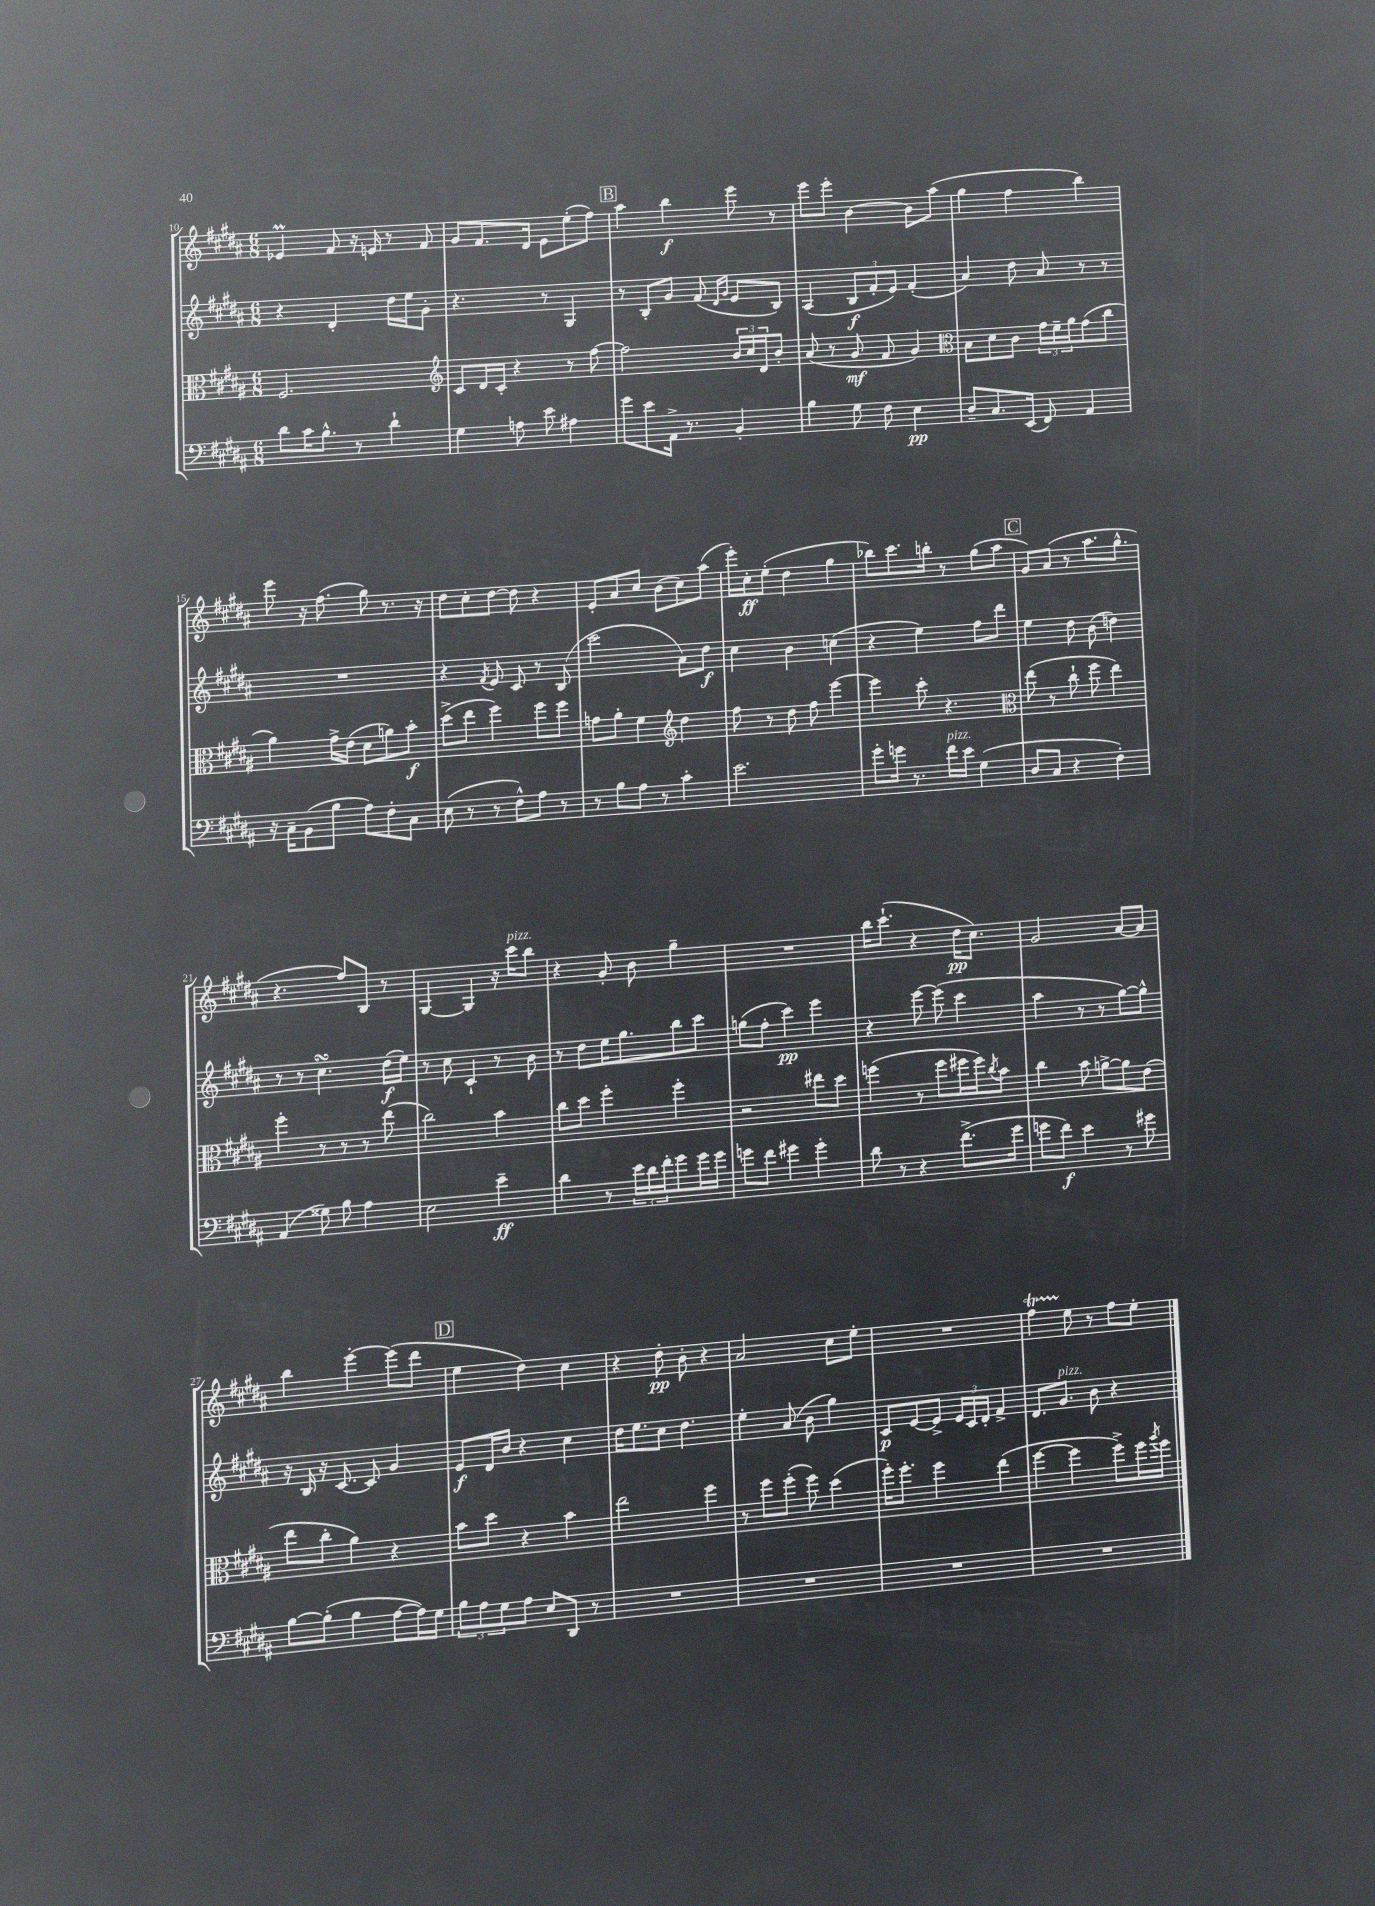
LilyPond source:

<<
\new StaffGroup <<
\new Staff = "s0" {
    \clef treble \key b \major \numericTimeSignature \time 6/8
    ees'4\prall fis'8 r16 e'16 r8 fis'8 |
    gis'8 fis'8. dis'16 e'8 e''8-.( fis''8) |
    \mark \markup { \box "B" } ais''4 b''4\f e'''8 r8 |
    e'''8 e'''8-. b'4~ b'8 ais''8( |
    gis''4 fis''4 b''4) |
    e'''8 r16 fis''8.( gis''8) r8. r16 |
    dis''8 cis''8-. dis''8~ dis''8 r4 |
    e'8-. ais'8 cis''8 b'8( cis''8) ais''8( |
    e'''16-.) cis''16-.\ff e''8-.( dis''4 gis''4 |
    bes''8) cis'''8. b''16-. r8 gis''8( ais''8 |
    \mark \markup { \box "C" } gis'8) ais'8( r8 ais''8. gis''8.-^ |
    r4. fis''8) b8 r8 |
    gis4~ gis4 r16 cis'''16^\markup { \italic "pizz." } b''8 |
    r4 gis'8-. b'8 gis''4-- |
    R2. |
    b''16 cis'''8.-!( r4 dis''16\pp cis''8.) |
    gis'2 ais'8~ ais'8 |
    b''4 e'''4~-. e'''8( dis'''8 |
    \mark \markup { \box "D" } e''4 dis''4) cis''4 |
    r4 dis''8-.\pp b'8-. r4 |
    ais'2 cis''8 e''8-. |
    R2. |
    fis''4\startTrillSpan e''8\stopTrillSpan r8 fis''8 e''8-. \bar "|." |
}
\new Staff = "s1" {
    \clef treble \key b \major \numericTimeSignature \time 6/8
    r4 dis'4-. dis''16 e''16 gis'8-. |
    r4. r8 gis4 |
    \mark \markup { \box "B" } r8 b8-. gis'8 fis'8( \grace { dis'16 gis'16 } e'8 b8) |
    ais4( \tuplet 3/2 { b8\f fis'8-. e'8) } fis'4-.( |
    ais'4) dis''8 ais'8 r8 r8 |
    R2. |
    r4 \acciaccatura { fis'8 } e'8 cis'8 r8 b8( |
    cis'''2 ais'8) dis''8\f |
    cis''4 b'4 c''4( |
    r4 e''4) fis''8 dis'''8 |
    \mark \markup { \box "C" } e''4 dis''8 b'8( d''4) |
    r8 r8 cis''4.\turn dis''16\f( e''16) |
    r8 cis''8 cis'4-! r8 b'8 |
    r8 dis''8 e''16 gis''8. b''8 cis'''8 |
    g''8( fis''8-. cis'''4\pp) e'''4 |
    r4 e'''8~ e'''8( cis'''4 |
    ais''4 r8 r8 gis''8~) gis''8-^ |
    r16 b16 r16 cis'8.~ cis'8 gis'4 |
    \mark \markup { \box "D" } e'8\f dis'16 b'16 r4 cis''4 |
    dis''16 e''8. cis''8 dis''4. |
    e''4-. ais'8( b'8 gis''4) |
    cis'8\p e'8~ e'8-> \tuplet 3/2 { e'16 cis'16 dis'16-. } fis'4-> |
    dis'8. gis'8.^\markup { \italic "pizz." } b'8 r4 \bar "|." |
}
\new Staff = "s2" {
    \clef alto \key b \major \numericTimeSignature \time 6/8
    fis2. |
    \clef treble cis'8 dis'16 cis'16-. r4 r8 fis''8~ |
    \mark \markup { \box "B" } fis''2 \tuplet 3/2 { b'16 cis''16 dis'16 } b'8-. |
    ais'8( r8 gis'8\mf fis'8 gis'4) |
    \clef alto b8 dis'8 cis'8 \tuplet 3/2 { gis'16 fis'16-- ais'16 } gis'8( cis''8 |
    ais'4) gis'16-> e'16( dis'8 a'8) b'8-.\f |
    dis''8->( e''8 fis''4) fis''8 fis''8 |
    g'8 ais'8-. fis'4 \clef treble dis''4 |
    fis''8 r8 dis''8 fis''8 e'''4~ |
    e'''4 cis'''8-. r4. |
    \mark \markup { \box "C" } \clef alto e''8( r8 cis''8-! fis''8 e''4) |
    fis''4-. r8 r8 r8 e''8( |
    cis''2) b'4 |
    cis''8 dis''8 fis''4-. fis''4-. |
    r2 eis''8 dis''8 |
    f''4( r8 f''8 fis''16 fis''16) \acciaccatura { cis''8 } b'8 |
    cis''4 b'8 a'8~-> a'8 e'8( |
    e''8 cis''8-. ais'4) r4 |
    \mark \markup { \box "D" } b'8 dis''8 r4 b'4 |
    e''2 fis''4 |
    r8 fis''8 fis''8-.( fis''8) dis''4( |
    fis''16-.) fis''8.-. fis''4 e''4( |
    fis''4~ fis''4 fis''8->) fis''16 \acciaccatura { ais''8 } fis''16 \bar "|." |
}
\new Staff = "s3" {
    \clef bass \key b \major \numericTimeSignature \time 6/8
    dis'8 cis'16 b8.-^ r8 dis'4-! |
    gis4 a8 e'8 ais4 |
    \mark \markup { \box "B" } gis'8 e'8 ais,16-> r8. b,4-. |
    b4 gis8 fis8 e4\pp |
    dis8-- cis8. e,16( fis,8) ais,4 |
    r16 cis16-- b,8( b8 ais8) fis8-. cis8 |
    e8( r8 r8 fis8-^) ais8 r8 |
    r8 b8 ais8 r8 cis'4-. |
    e'2. |
    gis'8-. g'16 r8. fis'16^\markup { \italic "pizz." } e'16 gis4( |
    \mark \markup { \box "C" } dis8 cis8 r4 fis4-.) |
    ais,4( gisis8) b8 ais4 |
    e2 e'4--\ff |
    dis'4 r8 \tuplet 3/2 { e'16 dis'16 fis'16-. } gis'8 gis'16 gis'16 |
    g'8 fis'8 gis'4 gis'4-. |
    dis'8 r8 r4 fis'8.->( gis'16 |
    g'8 fis'8\f) e'4 r8 gis'8 |
    b8~ b8-.( b4 ais8~ ais16) gis16 |
    \mark \markup { \box "D" } \tuplet 3/2 { b8 ais8 gis8 } ais8 e8 dis,8 r8 |
    R2. |
    R2. |
    R2. |
    R2. \bar "|." |
}
>>
>>
\layout { \context { \Score currentBarNumber = #10 } }
